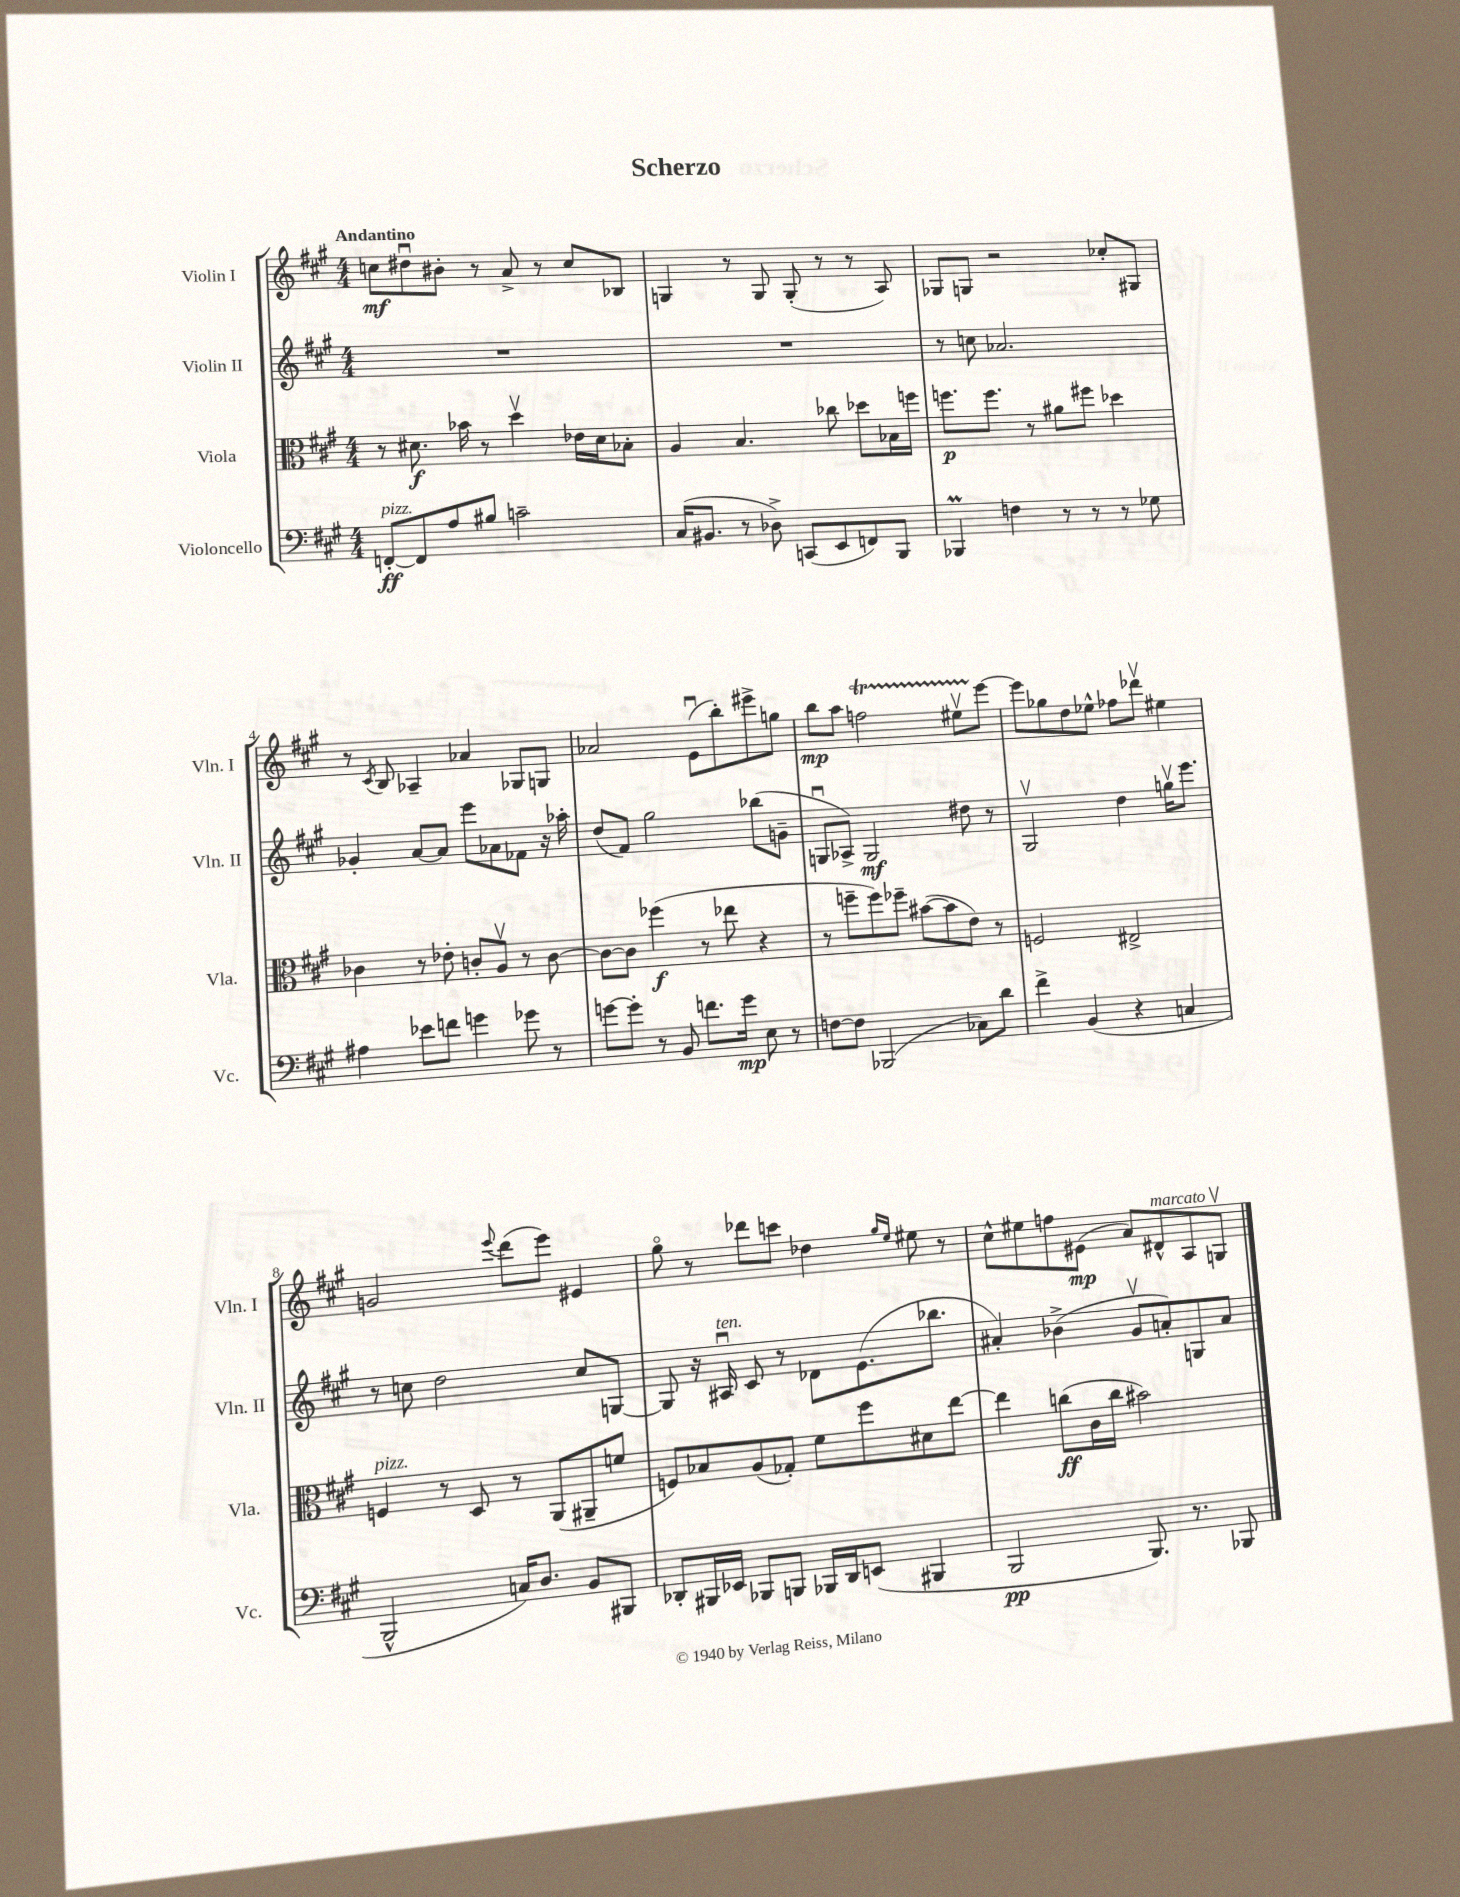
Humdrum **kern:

**kern	**dynam	**kern	**dynam	**kern	**dynam	**kern	**dynam
*part4	*part4	*part3	*part3	*part2	*part2	*part1	*part1
*staff4	*staff4	*staff3	*staff3	*staff2	*staff2	*staff1	*staff1
*I"Violoncello	*	*I"Viola	*	*I"Violin II	*	*I"Violin I	*
*I'Vc.	*	*I'Vla.	*	*I'Vln. II	*	*I'Vln. I	*
*clefF4	*	*clefC3	*	*clefG2	*	*clefG2	*
*k[f#c#g#]	*	*k[f#c#g#]	*	*k[f#c#g#]	*	*k[f#c#g#]	*
*M4/4	*	*M4/4	*	*M4/4	*	*M4/4	*
=1	=1	=1	=1	=1	=1	=1	=1
!	!	!	!	!	!	!LO:TX:a:B:t=Andantino	!
!LO:TX:a:i:t=pizz.	!	!	!	!	!	!	!
[8FFn'/L	ff	8r	.	1r	.	8ccn\L	mf
8FF/]	.	8.d#X\	f	.	.	8dd#Xu\	.
8A/	.	.	.	.	.	8b#X'\J	.
.	.	16b-X\	.	.	.	.	.
8B#X/J	.	8r	.	.	.	8r	.
2cn~\	.	4ddv\	.	.	.	8a^/	.
.	.	.	.	.	.	8r	.
.	.	16e-X\LL	.	.	.	8cc/L	.
.	.	16d#\J	.	.	.	.	.
.	.	8B-X'\J	.	.	.	8B-X/J	.
=2	=2	=2	=2	=2	=2	=2	=2
(16C#/KL	.	4A/	.	1r	.	4Gn/	.
8.BB#X/J	.	.	.	.	.	.	.
8r	.	4.B/	.	.	.	8r	.
8D-X^\)	.	.	.	.	.	8G/	.
(8CCn/L	.	.	.	.	.	(8G'/	.
8EE/	.	8cc-X\	.	.	.	8r	.
8FFn/)	.	8dd-X\L	.	.	.	8r	.
8BBB/J	.	16B-X\L	.	.	.	8A/)	.
.	.	16ffn\JJ	.	.	.	.	.
=3	=3	=3	=3	=3	=3	=3	=3
4BBB-XM/	.	8.ffn\L	p	8r	.	8G-X/L	.
.	.	.	.	8ccn\	.	8Gn/J	.
.	.	8.ff\J	.	.	.	.	.
4Fn\	.	.	.	2.a-X/	.	2r	.
.	.	8r	.	.	.	.	.
8r	.	8a#X\L	.	.	.	.	.
8r	.	8ff#X\J	.	.	.	.	.
8r	.	4dd-X\	.	.	.	8cc-X'/L	.
8G-X\	.	.	.	.	.	8G#X/J	.
!!LO:LB:g=z
=4	=4	=4	=4	=4	=4	=4	=4
4A#X\	.	4c-X\	.	4g-X'/	.	8r	.
.	.	.	.	.	.	8qc#/	.
.	.	.	.	.	.	8B/	.
8e-X\L	.	8r	.	[8a/L	.	4A-X~/	.
8fn\J	.	8e-X'\	.	8a/J]	.	.	.
4gn\	.	8cn'/L	.	8eee\L	.	4a-X/	.
.	.	8Av/J	.	8a-X\	.	.	.
8g-X\	.	8r	.	8f-X\J	.	8G-X/L	.
8r	.	[8c\	.	16r	.	8Gn/J	.
.	.	.	.	16aa-X'\	.	.	.
=5	=5	=5	=5	=5	=5	=5	=5
[8gn\L	.	8c\L_	.	(8dd/L	.	2a-X/	.
8g'\J]	.	8c\J]	.	8f#/J)	.	.	.
8r	.	(4ff-X\	f	2gg#\	.	.	.
8BB/	.	.	.	.	.	.	.
8.fn\L	.	8r	.	.	.	(8eu\L	.
.	.	8ee-X\	.	.	.	8bb'\)	.
16g\Jk	mp	.	.	.	.	.	.
8E\	.	4r	.	(8bb-X\L	.	8eee#X^\	.
8r	.	.	.	8gn~\J	.	8ggn\J	.
=6	=6	=6	=6	=6	=6	=6	=6
[8Fn\L	.	8r	.	8Gnu/L	.	8bb\L	mp
8F\J]	.	8ffn~\L	.	8A-X^/J)	.	8aa\J	.
(2BBB-X/	.	8ff\)	.	2G/	mf	2ffnT\	.
.	.	8ff-X~\J	.	.	.	.	.
.	.	([8b#X\L	.	.	.	.	.
.	.	8b#\]	.	.	.	.	.
8C-X\L)	.	8e\J)	.	8dd#X\	.	8ee#XTTTv\L	.
8d\J	.	8r	.	8r	.	[8eee\J	.
=7	=7	=7	=7	=7	=7	=7	=7
4f#^\	.	2Fn/	.	2G#v/	.	8eee\L]	.
.	.	.	.	.	.	8gg-X\	.
(4BB/	.	.	.	.	.	8dd\	.
.	.	.	.	.	.	8ee-X^^\J	.
4r	.	2E#X^/	.	4dd\	.	8ff-X\L	.
.	.	.	.	.	.	8ddd-Xv\J	.
4Cn/	.	.	.	16ggnv\KL	.	4ee#X\	.
.	.	.	.	8.eee\J	.	.	.
!!LO:LB:g=z
=8	=8	=8	=8	=8	=8	=8	=8
!	!	!LO:TX:a:i:t=pizz.	!	!	!	!	!
2BBB^^/	.	4Fn/	.	8r	.	2gn/	.
.	.	.	.	8ccn\	.	.	.
.	.	8r	.	2dd\	.	.	.
.	.	8D/	.	.	.	.	.
.	.	.	.	.	.	8qqeee/	.
16Cn/KL)	.	8r	.	.	.	(8ddd\L	.
8.D/J	.	.	.	.	.	.	.
.	.	(8AA/L	.	.	.	8eee\J)	.
8BB/L	.	8AA#X~/	.	8cc/L	.	4e#X/	.
8BBB#X/J	.	8fn/J	.	[8Gn/J	.	.	.
=9	=9	=9	=9	=9	=9	=9	=9
8DD-X'/L	.	8Fn/L)	.	8G/]	.	8gg#\	.
16BBB#X/L	.	8B-X/	.	16r	.	8r	.
!	!	!	!	!LO:TX:a:i:t=ten.	!	!	!
16EE-X/JJ	.	.	.	16A#Xu/	.	.	.
8BBB-X/L	.	(8A/	.	8c#/	.	8ddd-X\L	.
8BBBn/J	.	8G-X'/J)	.	8r	.	8cccn\J	.
16BBB-X/LL	.	8f#\L	.	8d-X\L	.	4dd-X\	.
16DD-/J	.	.	.	.	.	.	.
(8EEn/J	.	8ff#\	.	(8.e\	.	.	.
.	.	.	.	.	.	16qqgg#/LL	.
.	.	.	.	.	.	16qqee/JJ	.
4BBB#X/	.	8d#X\	.	.	.	8ee#X\	.
.	.	.	.	8.bb-X\J	.	.	.
.	.	[8ee\J	.	.	.	8r	.
=10	=10	=10	=10	=10	=10	=10	=10
2BBB/	pp	4ee\]	.	4a#X'/)	.	8cc#^^\L	.
.	.	.	.	.	.	8ee#X\	.
.	.	(8ccn\L	ff	(4b-X^\	.	8ffn\	.
.	.	16c#\L	.	.	.	(8e#X\J	mp
.	.	16cc\JJ	.	.	.	.	.
8.BBB/)	.	2b#X\)	.	8g#v/L	.	8a/L)	.
!	!	!	!	!	!	!LO:TX:a:i:t=marcato	!
.	.	.	.	8an'/)	.	8d#X^^/	.
8.r	.	.	.	.	.	.	.
.	.	.	.	8Gn/	.	8A/	.
8BBB-X/	.	.	.	8a/J	.	8Gnv/J	.
==	==	==	==	==	==	==	==
*-	*-	*-	*-	*-	*-	*-	*-
